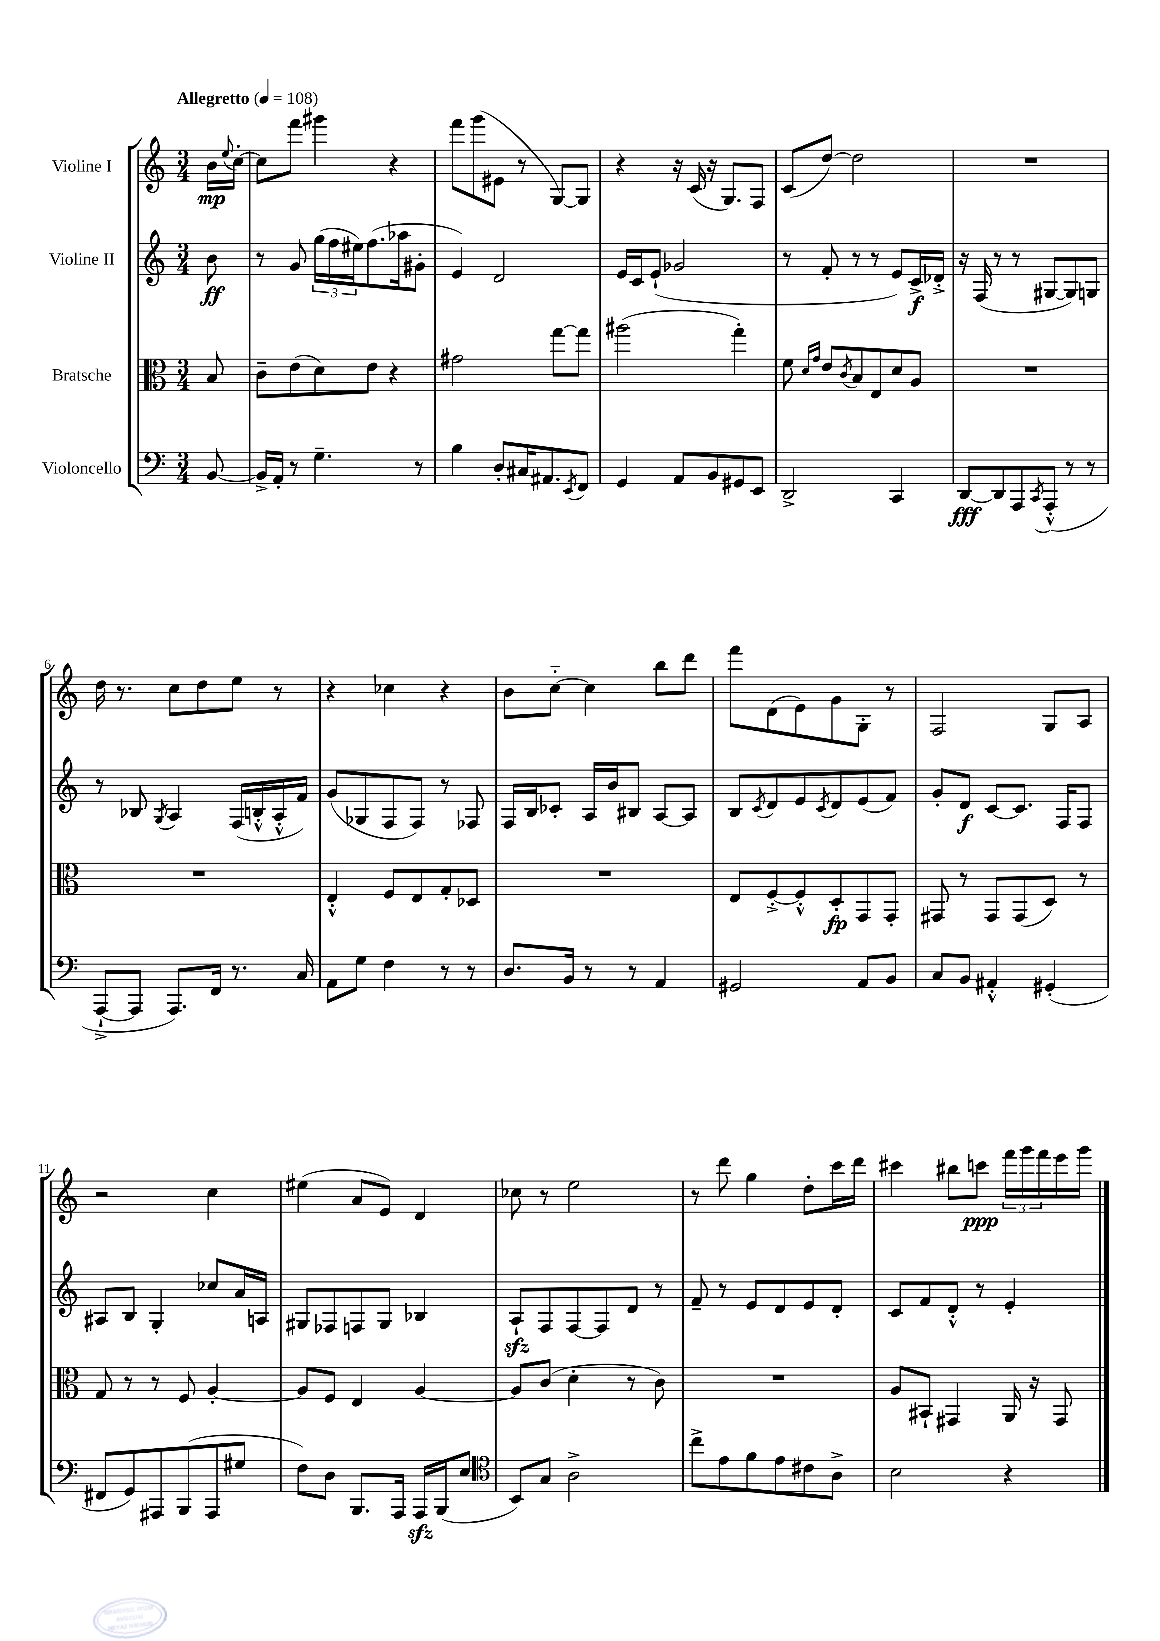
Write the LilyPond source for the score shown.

<<
\new StaffGroup <<
\new Staff = "s0" \with { instrumentName = "Violine I" } {
    \clef treble \key c \major \numericTimeSignature \time 3/4 \partial 8 \tempo "Allegretto" 4 = 108
    b'16\mp \appoggiatura { e''8 } c''16~-. |
    c''8 f'''8 gis'''4 r4 |
    f'''8 g'''8( eis'8 r8 g8~) g8 |
    r4 r16 c'16( r16 g8.) f8 |
    c'8( d''8~) d''2 |
    R2. |
    d''16 r8. c''8 d''8 e''8 r8 |
    r4 ces''4 r4 |
    b'8 c''8~-_ c''4 b''8 d'''8 |
    f'''8 d'8( e'8) g'8 g8-. r8 |
    f2 g8 a8 |
    r2 c''4 |
    eis''4( a'8 e'8) d'4 |
    ces''8 r8 e''2 |
    r8 d'''8 g''4 d''8-. c'''16 d'''16 |
    cis'''4 bis''8 c'''8\ppp \tuplet 3/2 { f'''16 g'''16 f'''16 } e'''16 g'''16 \bar "|." |
}
\new Staff = "s1" \with { instrumentName = "Violine II" } {
    \clef treble \key c \major \numericTimeSignature \time 3/4 \partial 8
    b'8\ff |
    r8 g'8 \tuplet 3/2 { g''16( f''16 eis''16) } f''8.( aes''16 gis'8-. |
    e'4) d'2 |
    e'16 c'16 e'8-!( ges'2 |
    r8 f'8-. r8 r8 e'8) c'16->\f des'16-.-> |
    r16 f16( r8 r8 gis8~ gis8) g8 |
    r8 bes8 \acciaccatura { g8 } a4 f16( b16-.-^ a16-.-^ f'16) |
    g'8( ges8 f8 f8) r8 fes8 |
    f16 b16 ces'8-. a16 b'16 bis8 a8~ a8 |
    b8 \acciaccatura { c'8 } d'8 e'8 \acciaccatura { c'8 } d'8 e'8( f'8) |
    g'8-. d'8\f c'8~ c'8. f16 f8 |
    ais8 b8 g4-. ces''8 a'16 a16 |
    gis8 fes8 f8 gis8 bes4 |
    a8-!\sfz f8 f8~ f8 d'8 r8 |
    f'8-- r8 e'8 d'8 e'8 d'8-. |
    c'8 f'8 d'8-.-^ r8 e'4-. \bar "|." |
}
\new Staff = "s2" \with { instrumentName = "Bratsche" } {
    \clef alto \key c \major \numericTimeSignature \time 3/4 \partial 8
    b8 |
    c'8-- e'8( d'8) e'8 r4 |
    gis'2 g''8~ g''8 |
    ais''2( g''4-.) |
    f'8 \grace { d'16 g'16 } e'8 \acciaccatura { c'8 } b8 e8 d'8 a8 |
    R2. |
    R2. |
    e4-.-^ f8 e8 g8-. des8 |
    R2. |
    e8 f8~-.-> f8-.-^ d8-.\fp g,8 g,8-. |
    gis,8 r8 gis,8 gis,8( d8) r8 |
    g8 r8 r8 f8 a4~-. |
    a8 f8 e4 a4~ |
    a8 c'8( d'4-. r8 c'8) |
    R2. |
    a8 bis,8-! gis,4 a,16 r16 gis,8 \bar "|." |
}
\new Staff = "s3" \with { instrumentName = "Violoncello" } {
    \clef bass \key c \major \numericTimeSignature \time 3/4 \partial 8
    b,8~ |
    b,16-> a,16-. r8 g4.-- r8 |
    b4 d8-. cis16 ais,8. \acciaccatura { e,8 } f,8 |
    g,4 a,8 b,8 gis,8 e,8 |
    d,2-> c,4 |
    d,8~\fff d,8 a,,8 \acciaccatura { c,8 } a,,8-.-^( r8 r8 |
    a,,8~-!-> a,,8 a,,8.) f,16 r8. c16 |
    a,8 g8 f4 r8 r8 |
    d8. b,16 r8 r8 a,4 |
    gis,2 a,8 b,8 |
    c8 b,8 ais,4-.-^ gis,4-.( |
    fis,8 g,8) ais,,8 b,,8( ais,,8 gis8 |
    f8) d8 b,,8. a,,16 a,,16\sfz b,,16( e8 |
    \clef tenor b,8) g8 a2-> |
    c''8-> e'8 f'8 e'8 cis'8 a8-> |
    b2 r4 \bar "|." |
}
>>
>>
